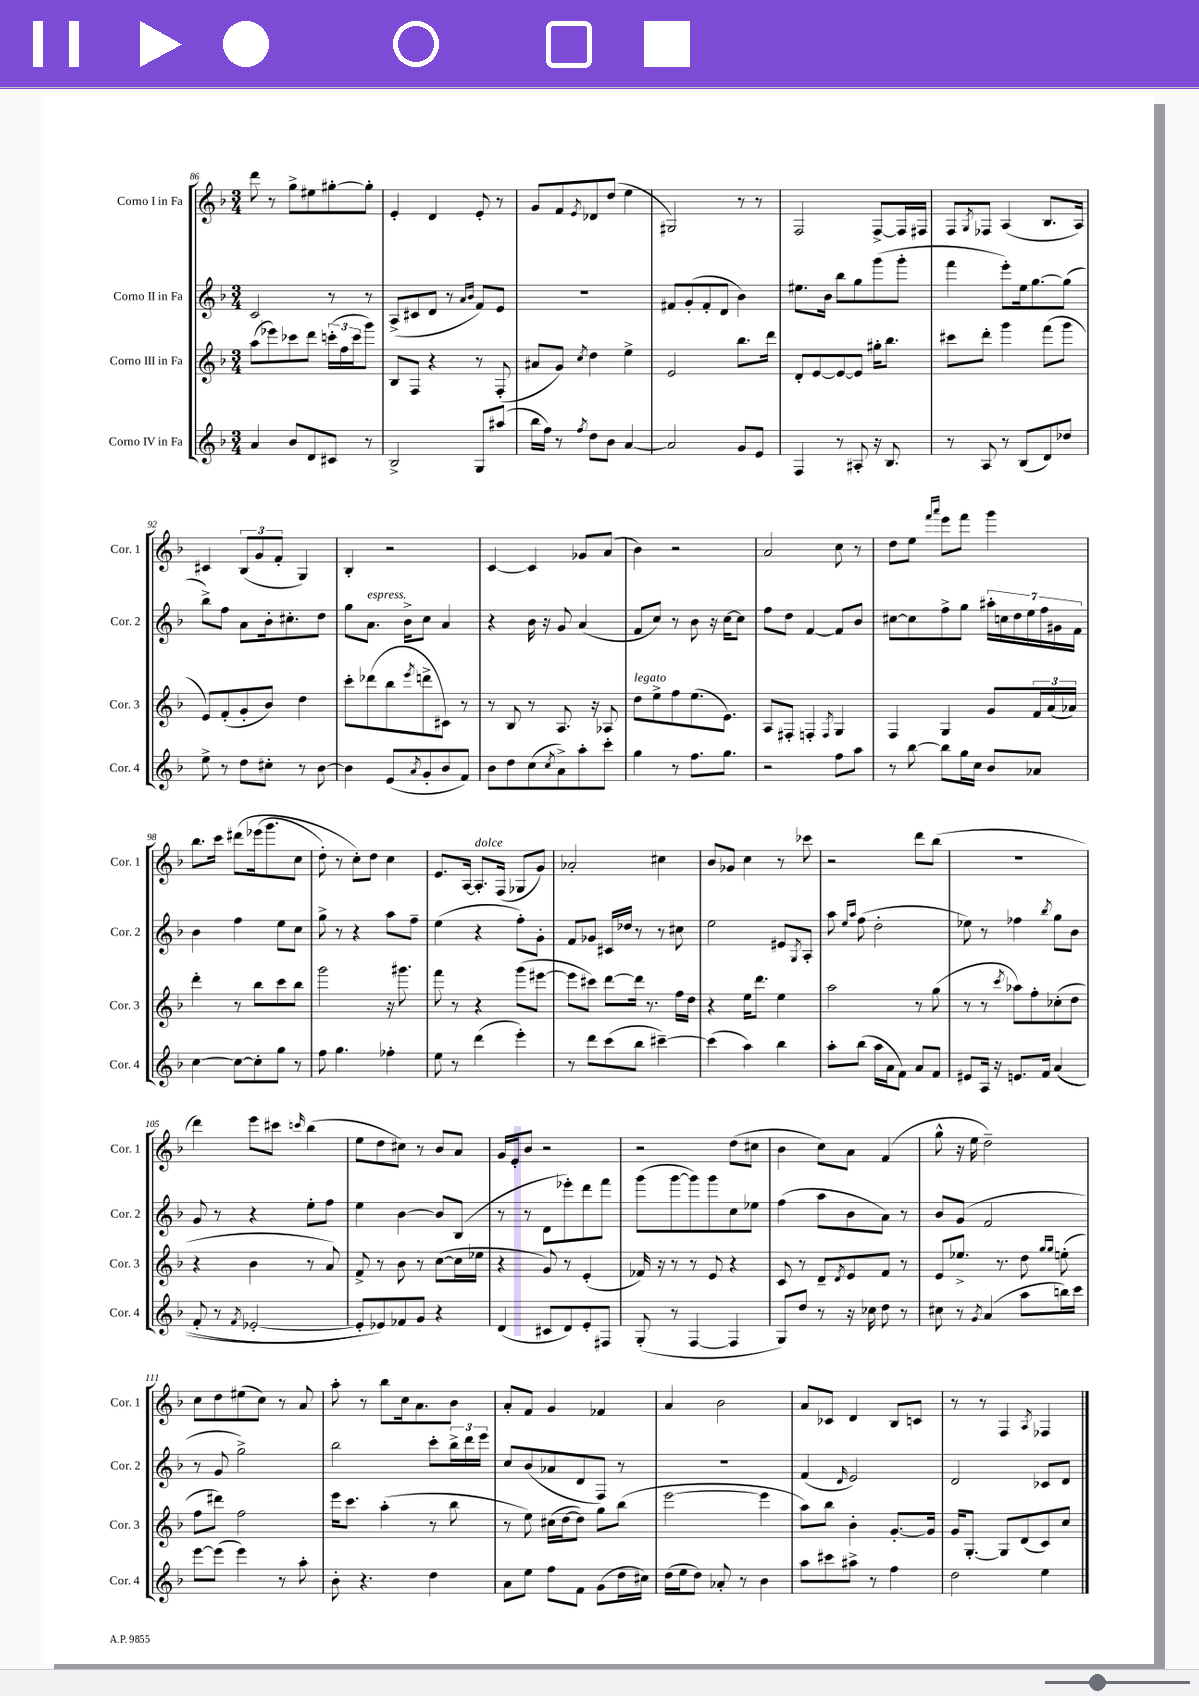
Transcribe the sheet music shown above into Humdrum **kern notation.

**kern	**kern	**kern	**kern
*staff4	*staff3	*staff2	*staff1
*clefG2	*clefG2	*clefG2	*clefG2
*k[b-]	*k[b-]	*k[b-]	*k[b-]
*M3/4	*M3/4	*M3/4	*M3/4
4a/	(8aa\L	2c/	8ddd\
.	8eee-\)	.	8r
8b-/L	8ccc-\	.	8gg^\L
8d/	8ddd\J	.	8ee#\
8c#/J	(24ccc'\LL	8r	[8gg#'\
.	24ff\	.	.
.	24ccc\J	.	.
8r	8ggg\J)	8r	8gg#'\]J
=	=	=	=
2B-^/	8B-/L	(8A^/L	4e'/
.	8F/J	8c#/	.
.	4r	8d/J	4d/
.	.	8r	.
.	.	16qqa/LL	.
.	.	16qqb-/JJ	.
8G/L	8r	8f/L)	8e'/
(8aa#/J	(8F'/	8e/J	8r
=	=	=	=
16bb-\LL	8a#/L	2.r	8g/L
16ff\JJ)	.	.	.
8r	8g/J)	.	8f/
8qff/	8qcc/	.	8qe/
8dd\L	4dd\	.	8d-/
8b-\J	.	.	(8dd/J
[4a/	4ee^\	.	4ee\
=	=	=	=
2a/]	2e/	8f#/L	2G#/)
.	.	(8g'/	.
.	.	8f#'/	.
.	.	8d/J	.
8g/L	8.bb-\L	4b-\)	8r
8e/J	.	.	8r
.	16ddd\Jk	.	.
=	=	=	=
4F/	8d'/L	8.ee#\L	2F/
.	[8e/	.	.
.	.	16b-\Jk	.
8r	8e/_	8bb-\L	.
8A#'/	8e/]J	8gg\	.
16r	16gg#'\LK	(8ggg\	[8F^/L
8.B-/	8.bb-\J	.	.
.	.	8ggg'\J	16F/]L
.	.	.	16F#/JJ
=	=	=	=
8r	8ccc#\L	4fff\	8F/L
.	.	.	8qG/
8A/	8ddd'\J	.	8F-/J
8r	4ggg\	8eee'\L)	(4A/
(8B-/L	.	16ee\k	.
.	.	[8.gg\	.
8d/)	(8fff\L	.	8.B-/L
8dd-/J	8ggg\J	(8gg\]J	.
.	.	.	16A/Jk)
=	=	=	=
8ee^\	8e/L)	8bb-^\L)	4c#/
8r	(8f'/	8ff\J	.
8dd\L	8g'/	8a\L	(12B-/L
.	.	.	12g/
8cc#'\J	8b-/J)	16b-'\k	.
.	.	.	12f'/J
.	.	8.cc#'\	.
8r	4dd\	.	4G/)
[8b-\	.	8dd\J	.
=	=	=	=
4b-\]	8ccc'\L	8gg\L	4B-'/
.	(8ddd-\	8.a\J	.
(8e/L	8bb-\	.	2r
.	.	16b-^\LK	.
8qa/	8qeee/	.	.
8g'/	8ddd^\	8cc\J	.
8b-/	8c#\J)	4a/	.
8f/J)	8r	.	.
=	=	=	=
8b-\L	8r	4r	[4c/
8dd\	8B-/	.	.
(8cc\	8r	16b-\	4c/]
.	.	16r	.
8qcc/	.	.	.
8a^\)	8.A/	8g/	.
8aa'\	.	(4a/	8g-/L
.	16r	.	.
8ccc'\J	8A-/	.	(8a/J
=	=	=	=
4gg\	8dd\L	8f/L	4b-\)
.	8ee^\	8cc/J)	.
8r	8ff\	8r	2r
8.ff\L	(8.ee\	8b-\	.
.	.	16r	.
8.gg\J	8.e\J)	[16cc\LK	.
.	.	8cc\]J	.
=	=	=	=
2r	8A/L	8ff\L	2a/
.	8F#'/J	8dd\J	.
.	4F'/	[4f/	.
.	8qF/	.	.
8ff\L	4G/	8f/]L	8cc\
8aa\J	.	8b-/J	8r
=	=	=	=
8r	4F/	[8cc#\L	8dd\L
[8bb-\	.	8cc#\]	8ee\J
.	.	.	16qqfff/LL
.	.	.	16qqaaa/JJ
8bb-\]L	4G/	8ff^\	8eee\L
16gg\L	.	8gg\J	8fff\J
16cc\JJ	.	.	.
8b-/L	8g/L	28aa#'\LL	4ggg\
.	.	28cc\	.
.	.	28dd\	.
.	.	28ee\	.
8a-/J	24f/L	.	.
.	.	28ff\	.
.	(24a/	.	.
.	.	28g#\	.
.	24a-/JJ)	.	.
.	.	28f\JJ	.
=	=	=	=
[4cc\	4ddd'\	4b-\	8.bb-\L
.	.	.	16ccc\Jk
8cc\_L	8r	4ff\	&(8ddd#\L
8cc'\]	8bb-\L	.	(16eee-\k
.	.	.	8.ggg\
8gg\J	8ccc\	8ee\L	.
8r	8bb-\J	8cc\J	8cc\J
=	=	=	=
8ff\	2ggg\	8gg^\	8dd'\)
4.gg\	.	8r	8r
.	.	4r	8cc'\L&)
.	.	.	8dd\J
4ff-'\	16r	8aa\L	4cc\
.	8.ggg#\	.	.
.	.	8ff~\J	.
=	=	=	=
8ee\	8fff\	(4ee\	8.e/L
8r	8r	.	.
.	.	.	[16A/Jk
(4ddd\	4r	4r	8.A'/]L
.	.	.	(16F/Jk
4eee'\)	(8ggg\L	8ff'\L)	8G-/L
.	[8eee#\J	8g'\J	8g/J)
=	=	=	=
8r	8eee#\]L	8f/L	2a-'/
8ddd\L	8ccc#\J)	8g-/J	.
(8ccc\	[8ddd\L	16c#/LL	.
.	.	16dd-/JJ	.
8bb-\J	16ddd\]Jk	8r	.
.	8.r	.	.
[4ccc#~\)	.	8r	4cc#\
.	16ff\LL	8cc#\	.
.	16dd\JJ	.	.
=	=	=	=
(4ccc#\]	4r	2ee\	8b-/L
.	.	.	8g-/J
4aa\)	16ee\LK	.	4cc\
.	8.ddd\J	.	.
4bb-\	4ee\	8e#/L	8r
.	.	8qG/	.
.	.	8A'/J	8ccc-\
=	=	=	=
8aa'\L	2aa\	8aa\	2r
.	.	16qqee/LL	.
.	.	16qqaa/JJ	.
(8bb-\J	.	(8ff\	.
16aa\LL	.	2dd'\	.
16a\J	.	.	.
8f\J)	.	.	.
8a/L	8r	.	8ddd\L
8f/J	(8gg\	.	(8bb-\J
=	=	=	=
8e#/L	8r	8ee-\)	2.r
16A/Jk	8r	8r	.
16r	.	.	.
.	8qccc/	.	.
8.e/L	8aa-\L)	4ff-\	.
.	8ff'\	.	.
16f/Jk	.	.	.
.	.	8qbb-/	.
&((4a/	(8cc-'\	8gg\L	.
.	8dd\J	8b-\J	.
=	=	=	=
8f'/	4r	8g/	4ddd\)
8r	.	8r	.
8qf/	.	.	.
[2e-'/	4b-\	4r	8eee\L
.	.	.	8ccc#\J
.	.	.	16qqccc/
.	8r	8ee'\L	(4bb-\
.	8a/)	8ff\J	.
=	=	=	=
8e-'/]L)	8f^/	4ee\	8ee\L
8e-/&)	8r	.	8dd\
8f-/	8b-\	[4b-\	8cc#\J)
8g/J	8r	.	8r
4r	([8cc\L	8b-/]L	8b-/L
.	16cc\]L	(8B-/J	8a/J
.	16ee-\JJ	.	.
=	=	=	=
(4d/	4r	8r	16g/LL
.	.	.	16e'/J
.	.	8r	8b-/J
8c#/L	8g/)	8d\L	2r
8d/)	8r	8eee-'\)	.
8e'/	(4e'/	8ddd\	.
8F#/J	.	8fff\J	.
=	=	=	=
(8G'/	16f-/)	(8ggg\L	2r
.	16r	.	.
8r	8r	[8ggg\	.
[4F/	8r	8ggg\])	.
.	8e/	8ggg\	.
4F/]	4r	8cc\	(8dd\L
.	.	8ee-\J	8cc#\J
=	=	=	=
8G/L)	8c/	(4ff\	4b-\
8dd/J	8r	.	.
8r	8d~/L	8aa\L	8cc\L)
.	8qd/	.	.
16r	8e/	8b-\	8a\J
16cc-\	.	.	.
8dd\	8f/J	8a\J)	(4f/
8r	8r	8r	.
=	=	=	=
8cc#\	8e/L	8b-/L	8gg^^\
8r	8.ee-^/J	(8g/J	16r
.	.	.	16ee\
8qg/	.	.	.
(4a/	.	2f/	2dd~\)
.	8.r	.	.
8aa\L	8dd\	.	.
.	16qqgg/LL	.	.
.	16qqgg/JJ	.	.
16bb\L)	(8ee'\	.	.
16ccc\JJ	.	.	.
=	=	=	=
[8eee\L	8ff\L	8r	8cc\L
(8eee\]J	8ddd#\J)	8g/	8dd\
4eee\)	2ff\	2gg^\)	(8ee#\
.	.	.	8cc\J)
8r	.	.	8r
8aa'\	.	.	8a/
=	=	=	=
8b-'\	16eee\LK	2bb-\	8aa'\
.	8.ccc\J	.	.
4.r	.	.	8r
.	(4aa'\	.	8bb-\L
.	.	.	16cc\k
.	.	.	8.a\
4dd\	8r	8ccc'\L	.
.	8bb-\	24bb-^\L	8b-\J
.	.	24ddd\	.
.	.	24eee\JJ	.
=	=	=	=
8a\L	8r	8cc/L	8a'/L
8ee\J	8ee\)	(8b-/	8f/J
8ff\L	(16cc#\LL	8a-/	4g/
.	[16dd\J	.	.
8f\J	8dd\]J)	8d/	.
(8g\L	8gg\L	8F/J)	4f-/
16dd\L	(8bb-\J	8r	.
16cc#\JJ)	.	.	.
=	=	=	=
(16dd\LL	[2eee\	2.r	4a/
16ee\J	.	.	.
8dd\J)	.	.	.
8a-'/	.	.	2b-\
8r	.	.	.
4b-\	4eee\]	.	.
=	=	=	=
8aa\L	8aa\L)	(4f/	8a/L
8ccc#\	8bb-\J	.	8c-/J
.	.	16qqd/	.
8aa#^\J	4b-'\	2e/)	4d/
8r	.	.	.
4ff\	[8.g'/L	.	8B-/L
.	.	.	8c/J
.	16g/]Jk	.	.
=	=	=	=
2dd\	16g/LK	2d/	8r
.	[8.G'/J	.	.
.	.	.	8r
.	8G/]L	.	4F/
.	(8d/	.	.
.	.	.	8qA/
4ee\	8c/)	8c-/L	4F-/
.	8cc/J	8d/J	.
==	==	==	==
*-	*-	*-	*-
